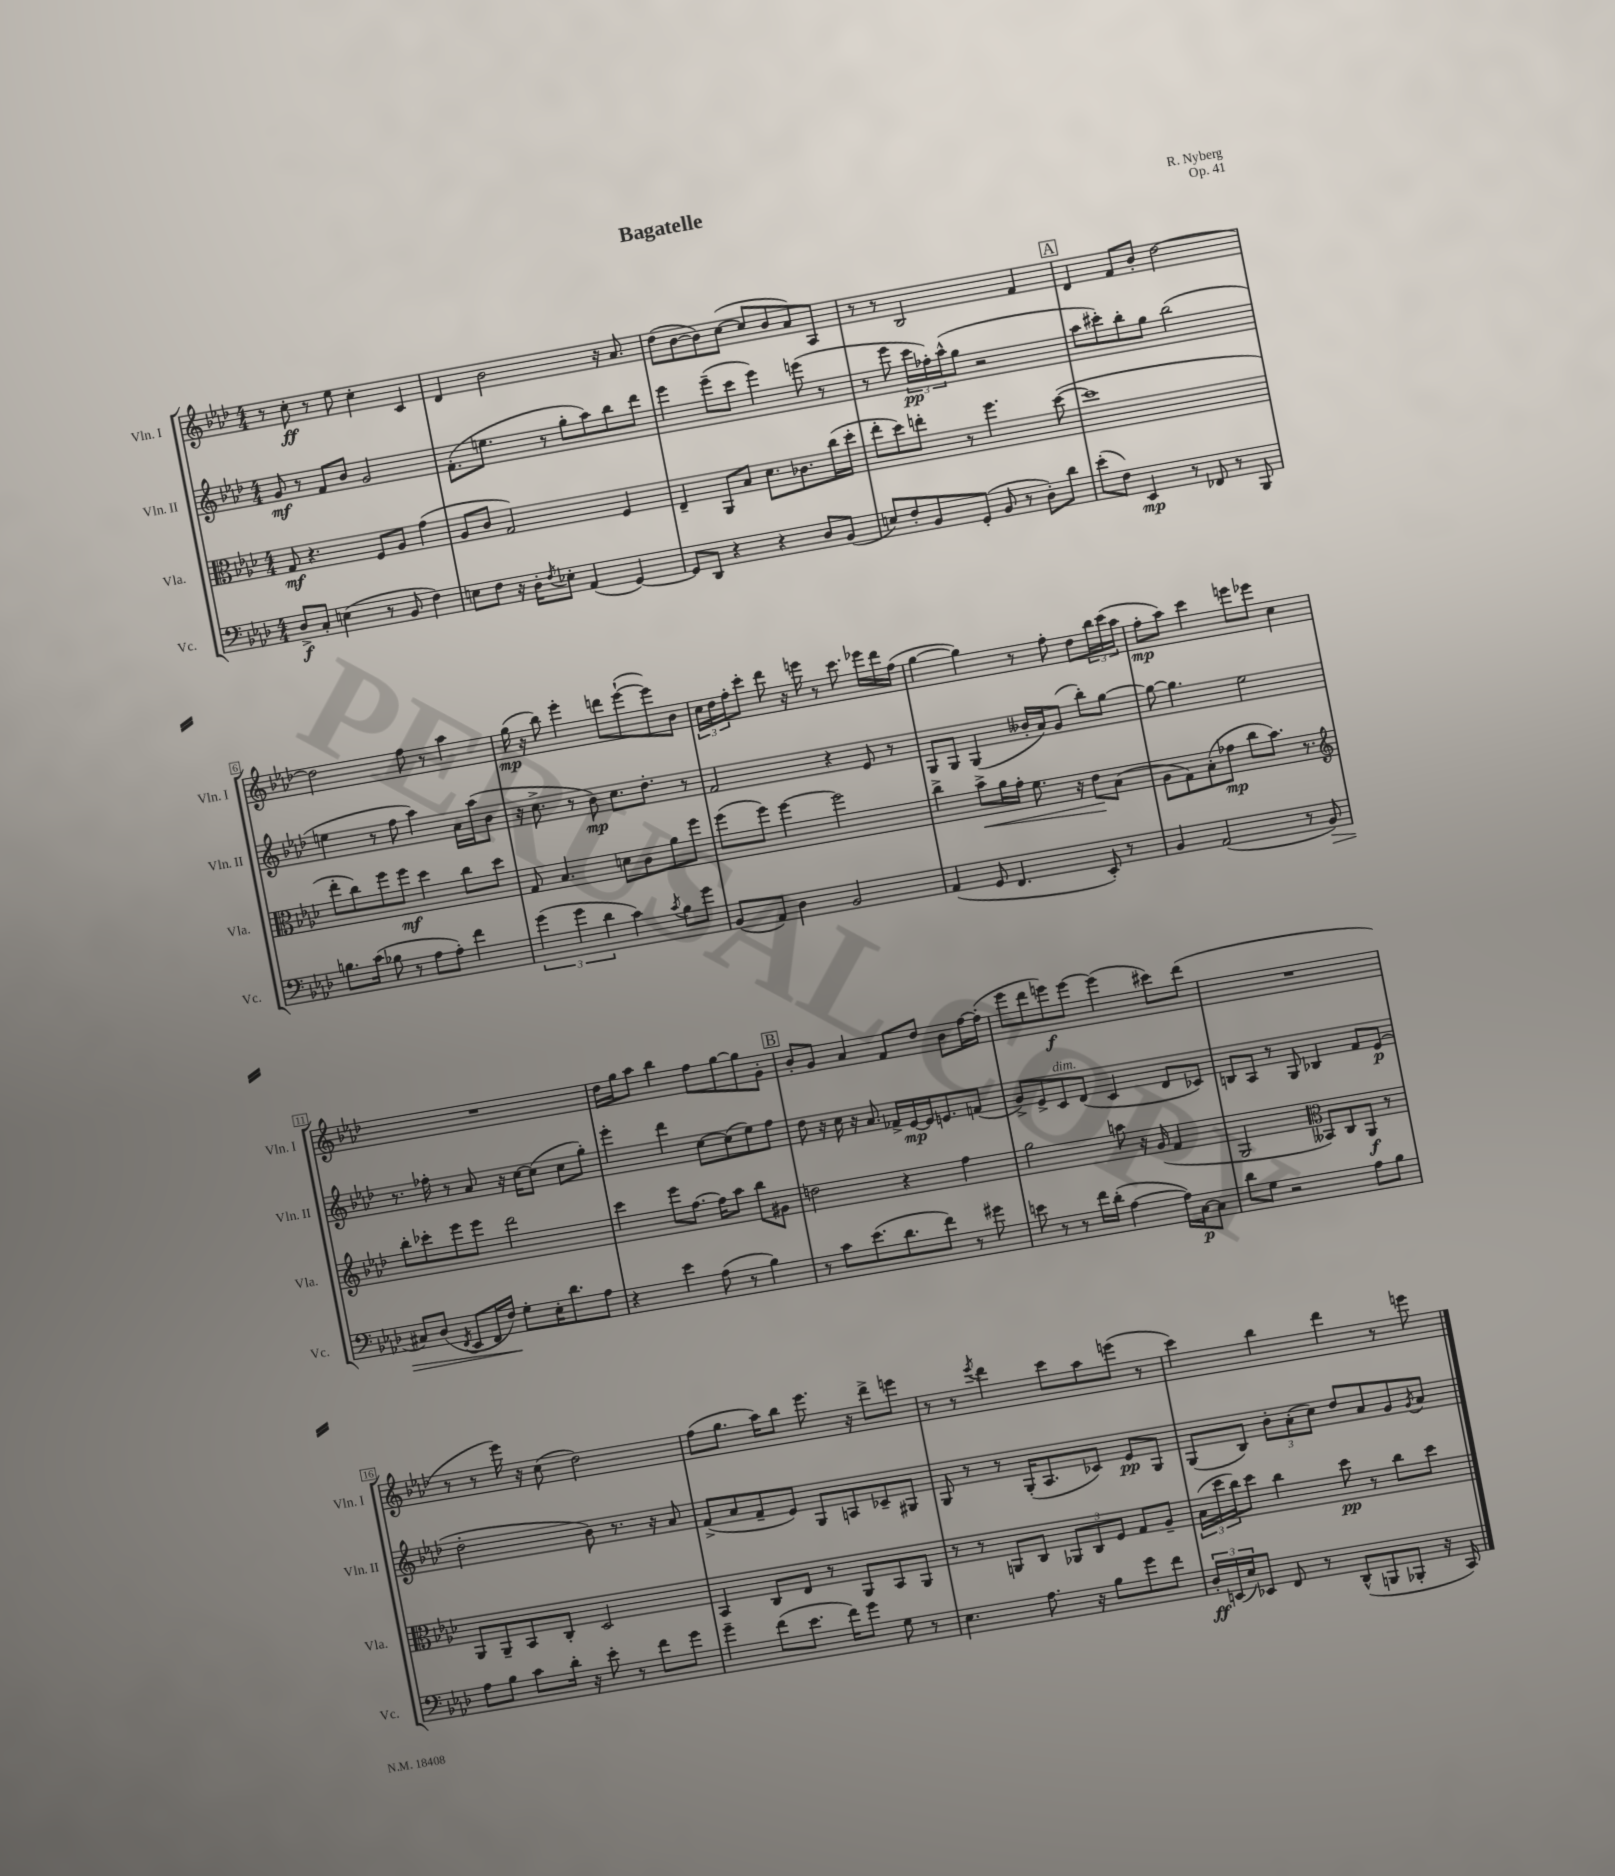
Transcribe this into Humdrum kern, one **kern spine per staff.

**kern	**kern	**kern	**kern
*staff4	*staff3	*staff2	*staff1
*clefF4	*clefC3	*clefG2	*clefG2
*k[b-e-a-d-]	*k[b-e-a-d-]	*k[b-e-a-d-]	*k[b-e-a-d-]
*M4/4	*M4/4	*M4/4	*M4/4
8D-^/L	8G/	8g/	8r
8C'/J	4.r	8r	8cc'\
(4E\	.	8f/L	8r
.	.	8b-/J	8ee-\
8r	8F/L	2g/	4cc'\
8BB-/	8A-/J	.	.
4F\)	(4g\	.	4c/
=	=	=	=
8E\L	8A-/L	(8.f'\L	4d-/
8F\J	8c/J	.	.
.	.	8.ee\J	.
16r	2G/)	.	2b-\
16D-'\LK	.	.	.
8qF/	.	.	.
8E-'\J	.	8r	.
(4AA-/	.	8gg'\L	.
.	.	8aa-\)	.
[4GG/)	4F/	8bb-\	16r
.	.	.	8.a-/
.	.	8ddd-\J	.
=	=	=	=
8GG/]L	4E-~/	4eee-\	(8dd-\L
8DD-/J	.	.	[8b-\
4r	8AA-/L	(8eee-~\L	8b-\])
.	8B-/J	8ccc\J	([8cc\J
4r	8.d-\L	4eee-\)	8cc/]L
.	.	.	8b-/
.	8.c-\	.	.
8D-/L	.	(8eee\	8a-/)
(8BB-/J	(16cc\L	8r	8A-/J
.	16dd-'\JJ	.	.
=	=	=	=
8E/L)	8ee-'\L	8r	8r
8F'/	8dd-\)	8eee-\	8r
8BB-/	8ee'\J	24ccc\LL	2B-/
.	.	24ff-'\)	.
.	.	(24aa-^^\J	.
(8GG'/J	8r	8gg\J	.
8BB-/	4.ff\	2r	.
8r	.	.	.
8D-'\L)	.	.	4f/
8d-\J	([8dd-\	.	.
=	=	=	=
(8e-'\L	1dd-]	8aa-\L	4d-/
8F\J)	.	8ccc#'\)	.
4EE-/	.	8bb-'\	8f/L
.	.	8gg\J	8b-'/J
8r	.	(2bb-\	[2dd-\
8FF-/	.	.	.
8r	.	.	.
8BBB-/	.	.	.
=	=	=	=
8.B\L	8ee-'\L	4ee\	2dd-\]
.	8cc\)	.	.
(16c\Jk	.	.	.
8B-\	8ff\	8r	.
8r	8ff\J	8ff\	.
8A-\L	4dd-\	4aa-\)	8ff\
8A-'\J)	.	.	8r
4f\	8cc\L	16a-\LL	4aa-\
.	.	(16aa-\J	.
.	8dd-\J	8b-\J	.
=	=	=	=
(6g\	8G/	16r	(16gg\
.	.	8.cc^\	16r
.	4.B-/	.	8bb-\)
6g\	.	.	.
.	.	8r	4eee-'\
6d-\	.	.	.
.	.	8b-\)	.
4c\)	8d\L	8.cc\L	8ddd\L
.	8c\	.	([8eee-`\
.	.	8.dd-'\J	.
8qc/	.	.	.
8B-\L	8a-\	.	8eee-\])
8g\J	8ff\J	8r	8b-\J
=	=	=	=
(8BB-/L	(8ff\L	2f/	24cc\LL
.	.	.	24dd-\
.	.	.	24ff'\J
8AA-/J)	8ff\J)	.	8ccc'\J
4D-\	[4ff\	.	8ddd-\
.	.	.	16r
.	.	.	16eee\
2BB-/	2ff\]	4r	8r
.	.	.	8.ccc\
.	.	8e-/	.
.	.	.	16eee-\LL
.	.	8r	16ddd-\
.	.	.	(16ff\JJ
=	=	=	=
(4AA-/	4cc^\	8G/L	[4gg\
.	.	8G/J	.
8GG/	8b-^\L	(4G/	4gg\])
4.FF/	16a-\L	.	.
.	16g'\JJ	.	.
.	8.f\	16b--'/LL	8r
.	.	16a-/J)	.
.	.	(8g/J	8ff'\
.	16r	.	.
8EE-'/)	8e-\L	8bb-'\L)	8dd-\L
8r	(8B-\J	[8gg\J	24bb-\L
.	.	.	(24ccc\
.	.	.	24aa-\JJ
=	=	=	=
4BB-/	8A-\L	8gg\_	8ff'\L
.	8G\)	4.gg\]	8aa-\J)
(2AA-/	(8B-'\	.	4ccc\
.	8g-\J	.	.
.	8cc\L	2ee-\	8eee\L
.	8.b-\J)	.	8eee-\J
8r	.	.	4cc\
.	8.r	.	.
8BB-/	.	.	.
=	=	=	=
*	*clefG2	*	*
8C#/L)	8bb-'\L	8.r	1r
(8D-/J	8ccc-'\	.	.
.	.	16ff-'\	.
8qFF/	.	.	.
8EE-/L	8eee-\	8r	.
16FF/L	8eee-\J	8a-/	.
16F/JJ)	.	.	.
8G'\L	2ddd-\	16r	.
.	.	[16cc\LK	.
16E-'\K	.	(8cc\]J	.
8.d-\	.	.	.
.	.	8cc\L	.
8A-\J	.	8gg'\J)	.
=	=	=	=
4r	4ccc\	4eee-'\	16dd-\LL
.	.	.	16gg\J
.	.	.	8aa-\J
4e-\	8eee-\L	4ddd-\	4bb-\
.	[8.ff\J	.	.
(8A-\	.	[8cc\L	8ff\L
.	16ff\]LK	.	.
8r	8aa-\J	(8cc\]	[8gg\
4B-\)	8bb-\L	8ee-\)	8gg\]
.	8g#\J	8ff\J	8g'\J
=	=	=	=
8r	2dd\	8dd-\	8b-'/L
8c\L	.	16r	8g/J
.	.	16cc\	.
(8.e-\	.	16r	4a-/
.	.	8.a-/	.
8.d-\	.	.	.
.	4r	16f-^/LL	8f/L
.	.	[16e-/	.
8f\J)	.	16e-/]J	8dd-/J
.	.	8.e/	.
8r	4ff\	.	8b-\L
8g#\	.	(8f/J	[16ff\L
.	.	.	(16ff'\]JJ
=	=	=	=
8e\	2gg\	8g^/L)	8eee-\L
8r	.	8e-^/	8ddd-\
8r	.	8c/	8eee\)
16f\LL	.	(8d-/J	[8eee\J
(16d-'\JJ	.	.	.
[4A-\	8aa\	4c/	(4eee\]
.	16r	.	.
.	(16g/	.	.
16A-\]LL)	4f/	8d-/L	8ccc#\L)
[16C\J	.	.	.
8C\]J	.	8c-/J)	(8ddd-\J
=	=	=	=
8d-\L	2G/	8B/L	1r
8G\J	.	8A-/J	.
2r	.	8r	.
.	.	8G/	.
*	*clefC3	*	*
.	8BB--/L)	4B-/	.
.	8C/	.	.
8A-\L	8AA-/J	8f/L	.
8B-\J	8r	(8e-/J	.
=	=	=	=
8A-\L	8AA-/L	2dd-'\	8r
8B-\J	8AA-~/	.	8r
8c\L	8BB-/	.	16eee-\)
.	.	.	16r
16d-'\Jk	8C'/J	.	(8cc\
16r	.	.	.
8e-'\	2D-/	8b-\)	2dd-\)
8r	.	8.r	.
8f\L	.	.	.
.	.	16r	.
8g\J	.	8a-/	.
=	=	=	=
4g~\	4BB-/	(8f^/L	(8ff\L
.	.	8a-/	8.gg\J
(8f\L	8C/L	8f~/	.
.	.	.	16aa-\LK)
8.e-\J	8E-/J	8e-/J)	8bb-\J
.	8r	8G/L	8.eee-\
16f\LK)	.	.	.
8g\J	8AA-/L	8A/	.
.	.	.	16r
8G\	8BB-/	8c-~/	8ddd-^\L
8r	8AA-/J	8G#/J	8eee\J
=	=	=	=
4.E-\	8r	8G/	8r
.	8r	8r	8r
.	.	.	8qeee-/
.	8AA/L	8r	4ddd-\
8.A-\	8C/J	(16G'/LK	.
.	.	8.A-/	.
.	12AA-/L	.	8ccc\L
16r	.	.	.
.	12C/	.	.
8B-\L	.	8c-/J)	8aa-\
.	12F/J	.	.
8g\	8G/L	8e-/L	(8eee\J
8f\J	8A-~/J	8G/J	8r
=	=	=	=
24D-'/LL	(24B-\LL	(8G/L	4ccc\)
(24EE/	24dd-\	.	.
24E-/J)	24cc\J)	.	.
8EE-/J	8dd-\J	8B-/J)	.
8FF/	4cc\	12b-'\L	4bb-\
.	.	(12a-'\	.
8r	.	.	.
.	.	12cc\J)	.
(8DD-^^/L	8dd-\	8dd-/L	4ddd-\
8BBB/	8r	8a-/	.
8BBB-'/J	8cc\L	8g/	8r
.	.	8qg/	.
16r	8dd-\J	8a-/J	8eee\
16CC/)	.	.	.
==	==	==	==
*-	*-	*-	*-
